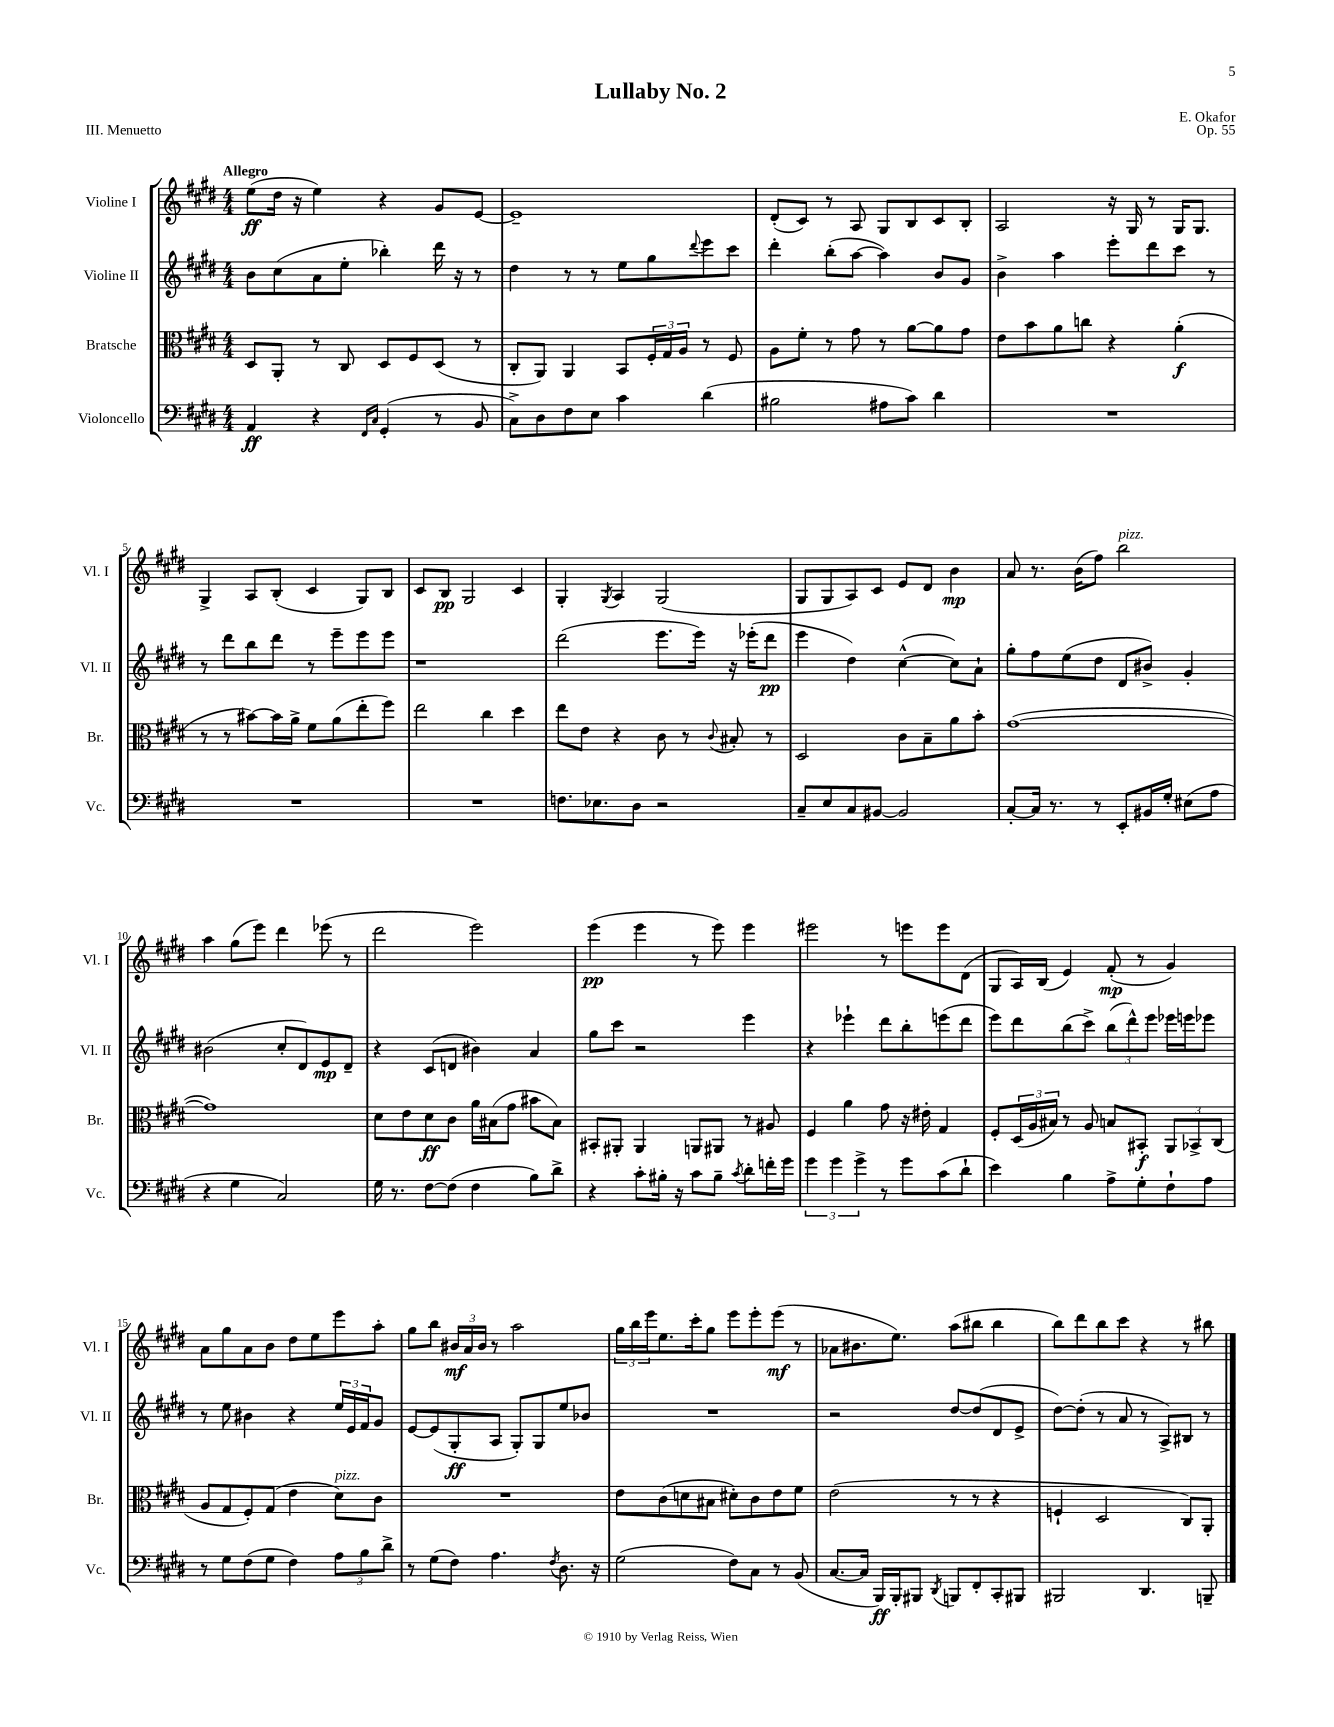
\header { title = "Lullaby No. 2" composer = "E. Okafor" opus = "Op. 55" piece = "III. Menuetto" }
<<
\new StaffGroup <<
\new Staff = "s0" \with { instrumentName = "Violine I" shortInstrumentName = "Vl. I" } {
    \clef treble \key e \major \numericTimeSignature \time 4/4 \tempo "Allegro"
    e''8\ff( dis''16 r16 e''4) r4 gis'8 e'8~ |
    e'1-- |
    dis'8-.( cis'8) r8 a8 gis8 b8 cis'8 b8-. |
    a2 r16 gis16 r8 gis16 gis8. |
    gis4-> a8 b8-.( cis'4 gis8) b8 |
    cis'8 b8\pp gis2 cis'4 |
    gis4-. \acciaccatura { gis8 } a4 gis2( |
    gis8 gis8 a8) cis'8 e'8 dis'8 b'4\mp |
    a'8 r8. b'16( fis''8) b''2^\markup { \italic "pizz." } |
    a''4 gis''8( e'''8) dis'''4 ees'''8( r8 |
    dis'''2 e'''2) |
    e'''4\pp( e'''4 r8 e'''8) e'''4 |
    eis'''2 r8 e'''8 e'''8 dis'8( |
    gis8 a16) b16( e'4) fis'8-.\mp( r8 gis'4) |
    a'8 gis''8 a'8 b'8 dis''8 e''8 e'''8 a''8-. |
    gis''8 b''8 \tuplet 3/2 { bis'16\mf a'16 bis'16 } r8 a''2 |
    \tuplet 3/2 { gis''16 b''16 e'''16 } e''8. cis'''16-. gis''8 e'''8 e'''8-. e'''8\mf( r8 |
    aes'8 bis'8. e''8.) a''8( bis''8 bis''4 |
    b''8) dis'''8 b''8 cis'''8 r4 r8 bis''8 \bar "|." |
}
\new Staff = "s1" \with { instrumentName = "Violine II" shortInstrumentName = "Vl. II" } {
    \clef treble \key e \major \numericTimeSignature \time 4/4
    b'8 cis''8( a'8 e''8-. bes''4-.) dis'''16 r16 r8 |
    dis''4 r8 r8 e''8 gis''8 \appoggiatura { dis'''8 } e'''8 cis'''8 |
    dis'''4-. b''8-.( a''8~ a''4) b'8 gis'8 |
    b'4-> a''4 e'''8-. dis'''8 cis'''8 r8 |
    r8 dis'''8 b''8 dis'''8 r8 e'''8-- e'''8 e'''8 |
    r1 |
    dis'''2( e'''8. e'''16) r16 ees'''16-.( dis'''8\pp |
    e'''4 dis''4) cis''4~-^( cis''8) a'8-! |
    gis''8-. fis''8 e''8( dis''8 dis'8 bis'8->) gis'4-. |
    bis'2( cis''8-. dis'8) e'8\mp dis'8-- |
    r4 cis'8( d'8 bis'4) a'4 |
    gis''8 cis'''8 r2 e'''4 |
    r4 ees'''4-! dis'''8 b''8-. e'''8( dis'''8 |
    e'''8) dis'''8 b''8( cis'''8->) \tuplet 3/2 { b''8( dis'''8-^) e'''8 } ees'''16 e'''16 ees'''8 |
    r8 e''8 bis'4 r4 \tuplet 3/2 { e''16 e'16 fis'16 } gis'8 |
    e'8~ e'8( gis8-.\ff a8 gis8-.) gis8 e''8 bes'8 |
    R1 |
    r2 dis''8~ dis''8( dis'8 e'8-> |
    dis''8~) dis''8-.( r8 a'8 r8 a8->) bis8 r8 \bar "|." |
}
\new Staff = "s2" \with { instrumentName = "Bratsche" shortInstrumentName = "Br." } {
    \clef alto \key e \major \numericTimeSignature \time 4/4
    dis8 a,8-. r8 cis8 dis8 fis8 dis8( r8 |
    cis8-. a,8) a,4 b,8 \tuplet 3/2 { fis16-. gis16 a16 } r8 fis8 |
    a8 fis'8-. r8 gis'8 r8 a'8~ a'8 gis'8 |
    e'8 b'8 a'8 c''8 r4 a'4-.\f( |
    r8 r8 bis'8~) bis'16 a'16-> fis'8 a'8( e''8-. fis''8) |
    e''2 cis''4 dis''4 |
    e''8 e'8 r4 cis'8 r8 \appoggiatura { cis'8 } bis8-. r8 |
    dis2 cis'8 b8-- a'8 b'8-. |
    gis'1~( |
    gis'1) |
    dis'8 e'8 dis'8\ff cis'8 a'16 bis16( gis'8 bis'8 bis8) |
    bis,8-. ais,8-. ais,4 a,8 ais,8 r8 ais8 |
    fis4 a'4 gis'8 r16 eis'16-. gis4 |
    fis8-. \tuplet 3/2 { dis16( a16 bis16) } r8 a8 b8 bis,8-.\f \tuplet 3/2 { a,8 bes,8-> cis8( } |
    a8 gis8 fis8-.) gis8( e'4 dis'8^\markup { \italic "pizz." }) cis'8 |
    R1 |
    e'8 cis'8( d'8 bis8 dis'8-.) cis'8 e'8 fis'8 |
    e'2( r8 r8 r4 |
    f4-! dis2 cis8) a,8-. \bar "|." |
}
\new Staff = "s3" \with { instrumentName = "Violoncello" shortInstrumentName = "Vc." } {
    \clef bass \key e \major \numericTimeSignature \time 4/4
    a,4\ff r4 \grace { fis,16 cis16 } gis,4-.( r8 b,8 |
    cis8->) dis8 fis8 e8 cis'4 dis'4( |
    bis2 ais8 cis'8) dis'4 |
    R1 |
    R1 |
    R1 |
    f8. ees8. dis8 r2 |
    cis8-- e8 cis8 bis,8~ bis,2 |
    cis8~-. cis16 r8. r8 e,8-. bis,16 gis16-. eis8( a8 |
    r4 gis4 cis2) |
    gis16 r8. fis8~ fis8( fis4 b8) dis'8-> |
    r4 cis'8-. bis16-. r16 cis'8 bis8-- \acciaccatura { cis'8 } dis'8-. f'16-. gis'16 |
    \tuplet 3/2 { gis'4 gis'4 gis'4-> } r8 gis'8 cis'8( dis'8-! |
    e'4) b4 a8-> gis8-. fis8-! a8 |
    r8 gis8 fis8( gis8 fis4) \tuplet 3/2 { a8 b8 dis'8-> } |
    r8 gis8( fis8) a4. \acciaccatura { fis8 } dis8. r16 |
    gis2( fis8) cis8 r8 b,8( |
    cis8.~ cis16 b,,16\ff) b,,16-. bis,,8 \acciaccatura { dis,8 } b,,8 fis,8-. cis,8-. bis,,8 |
    bis,,2 dis,4. b,,8-- \bar "|." |
}
>>
>>
